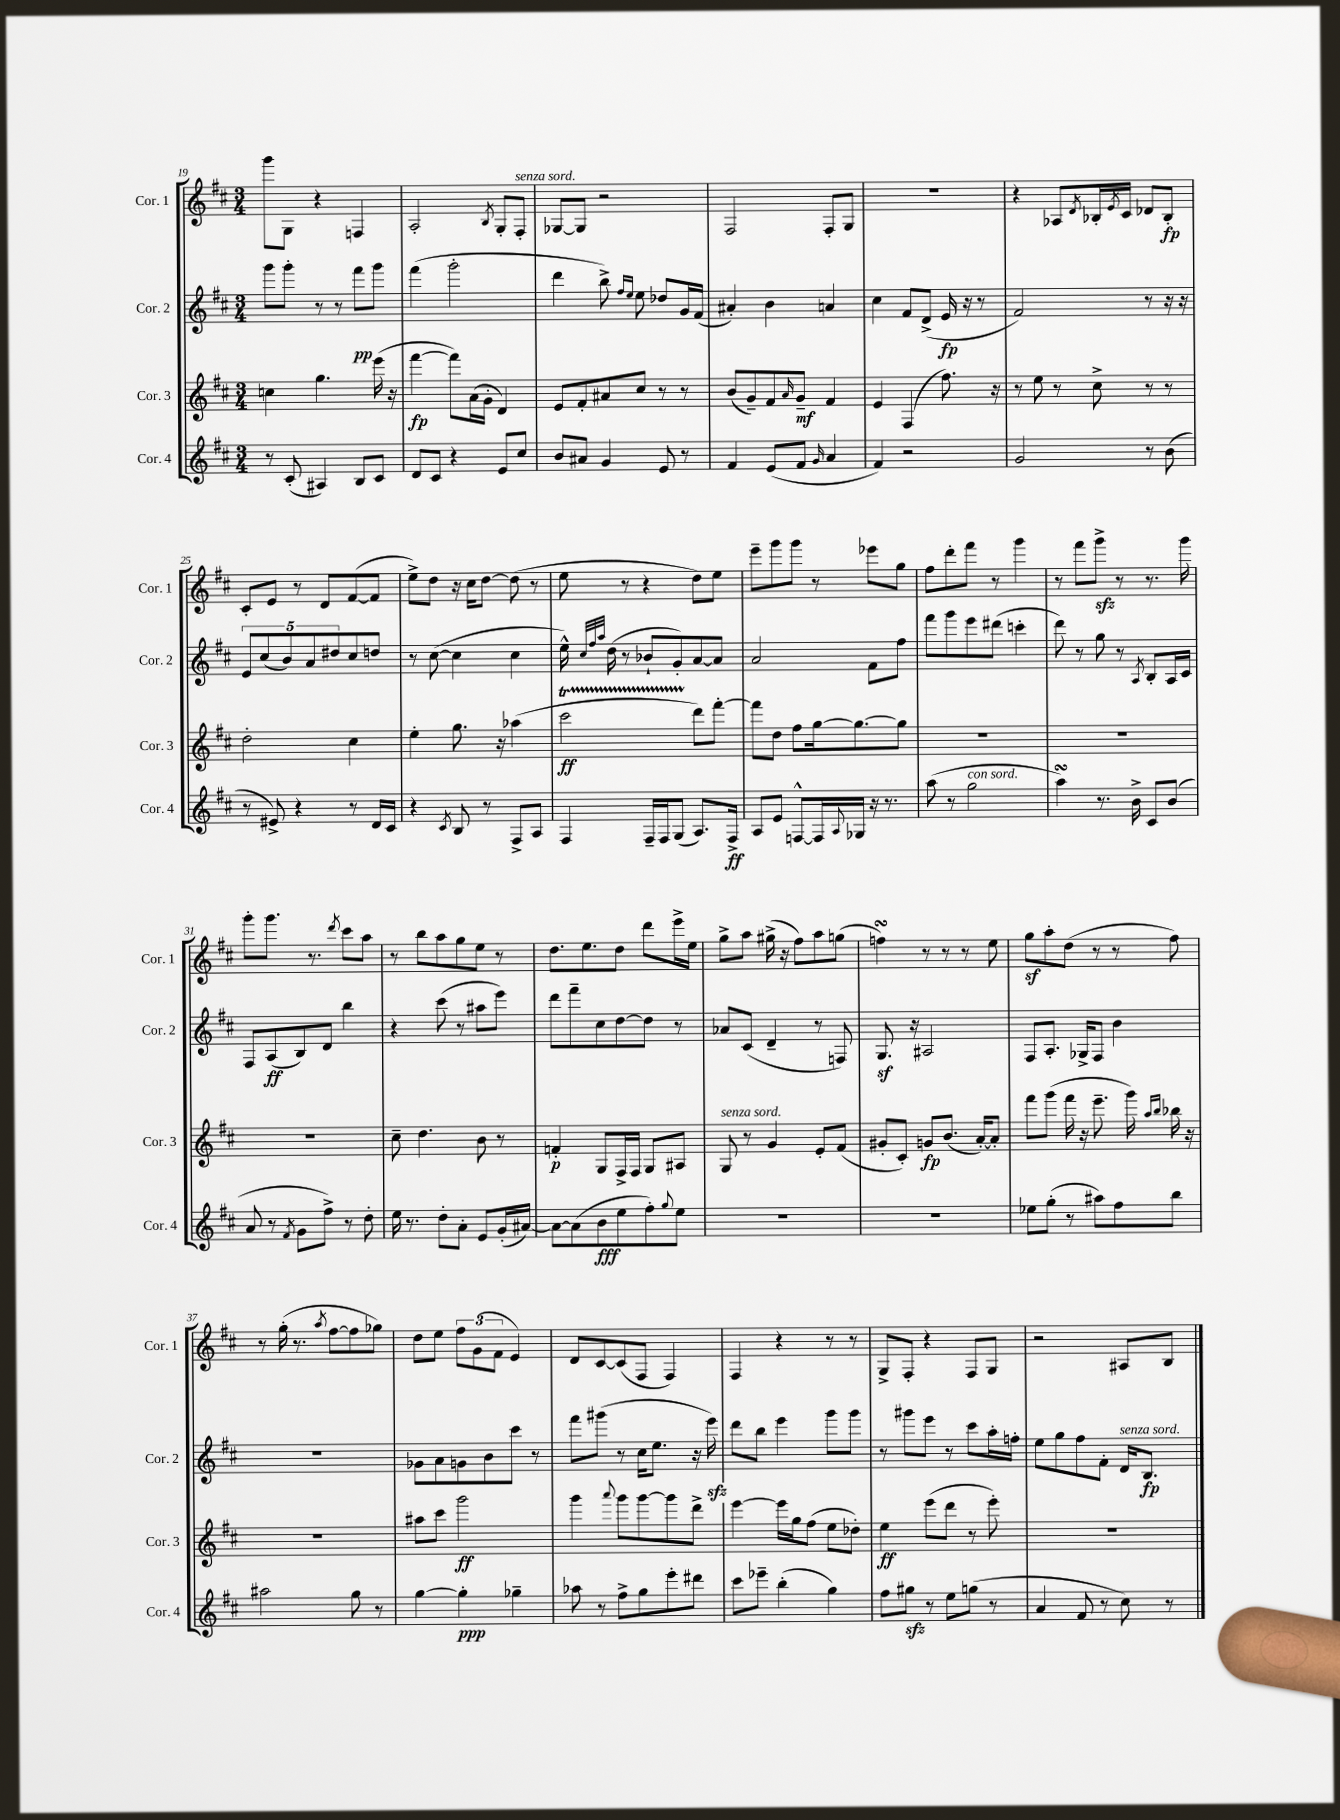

**kern	**kern	**kern	**kern
*staff4	*staff3	*staff2	*staff1
*clefG2	*clefG2	*clefG2	*clefG2
*k[f#c#]	*k[f#c#]	*k[f#c#]	*k[f#c#]
*M3/4	*M3/4	*M3/4	*M3/4
8r	4cc	8ggg	8ggg
(8c#'	.	8ggg'	8G
4A#)	4.gg	8r	4r
.	.	8r	.
8B	.	8fff#	4F
8c#	(16eee	8ggg	.
.	16r	.	.
=	=	=	=
8d	[4fff#	(4fff#	2A'
8c#	.	.	.
4r	8fff#])	2ggg'	.
.	(16a	.	.
.	16g'	.	.
.	.	.	8qB
8e	4d)	.	8G'
8cc#	.	.	8F#'
=	=	=	=
8b	8e	4ddd	[8G-
8a#	8f#'	.	8G-]
4g	8a#	8bb^)	2r
.	.	16qqff#	.
.	.	16qqee	.
.	8cc#	8ee	.
8e	8r	8dd-	.
8r	8r	16g	.
.	.	(16f#	.
=	=	=	=
4f#	(8b	4a#')	2F#
.	8g~)	.	.
(8e	8f#	4b	.
.	16qqa	.	.
8f#	8g~	.	.
16qqg	.	.	.
4a	4f#	4a	8F#'
.	.	.	8G
=	=	=	=
4f#)	4e	4cc#	2.r
2r	(4F#	8f#	.
.	.	(8d^	.
.	8.ff#)	16e	.
.	.	16r	.
.	.	8r	.
.	16r	.	.
=	=	=	=
2g	8r	2f#)	4r
.	8ee	.	.
.	8r	.	8A-
.	.	.	8qd
.	8cc#^	.	16B-'
.	.	.	8qe
.	.	.	16c#
8r	8r	8r	8d-
(8b	8r	16r	8B-'
.	.	16r	.
=	=	=	=
8r	2dd'	10e	8c#'
.	.	(10cc#	.
8e#^)	.	.	8e
.	.	10b)	.
4r	.	.	8r
.	.	10a	.
.	.	.	8d
.	.	10dd#	.
8r	4cc#	8cc#	([8f#
16d	.	8dd	8f#]
16c#	.	.	.
=	=	=	=
4r	4ee'	8r	8ee^)
.	.	([8cc#	8dd
8qc#	.	.	.
8B	8.gg	4cc#]	16r
.	.	.	16cc#
8r	.	.	[8dd
.	16r	.	.
8F#^	(4aa-	4cc#	(8dd]
8A	.	.	8r
=	=	=	=
4F#	2ccc#	16ee^^)	8ee
.	.	32qqcc#	.
.	.	32qqff#	.
.	.	32qqaa	.
.	.	(16dd	.
.	.	8r	8r
16F#~	.	8b-`	4r
16F#	.	.	.
(8G	.	8g')	.
8.A)	8ddd)	[8a	8dd)
.	[8fff#'	8a]	8ee
16F#^	.	.	.
=	=	=	=
8A	8fff#]	2a	8eee~
8e	8dd	.	8ggg
[8F^^	8ff#	.	8ggg
16F]	[16gg	.	8r
8qqA	.	.	.
16G-	8.gg_	.	.
16r	.	8f#	8eee-
8.r	.	.	.
.	8gg]	8ff#	8gg
=	=	=	=
(8aa	2.r	8fff#	8ff#
8r	.	8ggg	8ddd'
2gg	.	8eee	8fff#
.	.	(8ddd#	8r
.	.	4ccc'	4ggg
=	=	=	=
4aa)	2.r	8ddd)	8r
.	.	8r	8fff#
8.r	.	8gg	8ggg^
.	.	8r	8r
16b^	.	.	.
.	.	8qA	.
8c#	.	8B'	8.r
(8b	.	16A	.
.	.	16c#	16ggg
=	=	=	=
8a	2.r	8F#	8ggg'
8r	.	(8A	8.ggg
8qf#	.	.	.
8g	.	8B)	.
.	.	.	8.r
8ff#^)	.	8d	.
.	.	.	8qddd
8r	.	4bb	8ccc#
8dd'	.	.	8aa
=	=	=	=
16ee	8cc#~	4r	8r
8.r	.	.	.
.	4.dd	.	8bb
8dd'	.	(8ccc#	8aa
8a'	.	8r	8gg
8e	8b	8aa#	8ee
(16g'	8r	8eee)	8r
[16a#)	.	.	.
=	=	=	=
8a#_	4f'	8ddd	8.dd
(8a#]	.	8fff#~	.
.	.	.	8.ee
8b	8G	8cc#	.
8ee	16F#^	[8dd	8dd
.	16F#	.	.
8ff#')	8G	8dd]	8ddd
8qqgg	.	.	.
8ee	8A#	8r	16eee^
.	.	.	16ee
=	=	=	=
2.r	8G	8a-	8gg^
.	8r	(8c#	8aa
.	4g	4d~	(16gg#^
.	.	.	16r
.	.	.	8ff#)
.	8e'	8r	8aa
.	(8f#	8F)	(8gg
=	=	=	=
2.r	8g#'	8.G	4ff)
.	8c#')	.	.
.	.	16r	.
.	8g	2A#	8r
.	(8.b	.	8r
.	.	.	8r
.	[16a')	.	.
.	8a']	.	8ee
=	=	=	=
8ee-	8fff#	8F#	8gg
(8gg'	(8ggg	8.A'	8aa'
8r	16fff#	.	(8dd
.	16r	16G-^	.
8aa#)	8.eee~	8F#	8r
8ff#	.	4b	8r
.	16ggg)	.	.
.	16qqaa	.	.
.	16qqbb	.	.
8bb	16bb-	.	8ff#)
.	16r	.	.
=	=	=	=
2aa#	2.r	2.r	8r
.	.	.	(16gg'
.	.	.	8.r
.	.	.	8qaa
.	.	.	[8ff#
8gg	.	.	8ff#]
8r	.	.	8gg-)
=	=	=	=
[4gg	8aa#	8g-	8dd
.	8ccc#	8a	8ee
4gg']	2ggg	8g	12ff#
.	.	.	(12g
.	.	8b	.
.	.	.	12f#
4gg-~	.	8ccc#	4e)
.	.	8r	.
=	=	=	=
8aa-	4ggg	8fff#	8d
8r	.	(8ggg#	[8c#
.	8qqaaa	.	.
8ff#^	8ggg	8r	(8c#]
8gg	[8ggg	16cc#	8F#
.	.	8.ee	.
8eee'	8ggg]	.	4F#)
8ddd#	8ddd^	16r	.
.	.	16eee)	.
=	=	=	=
8ccc#	[4eee	8ddd	4F#
8eee-~	.	8bb	.
(4bb'	16eee]	4eee	4r
.	16gg	.	.
.	(8ff#	.	.
4gg)	8ee	8ggg	8r
.	8dd-')	8ggg	8r
=	=	=	=
8ff#	4ee	8r	8G^
8gg#	.	8ggg#	8F#'
8r	(8eee	8eee	4r
8ee	8ddd	8r	.
(8gg	8r	8ccc#	8F#
8r	8eee')	16aa'	8G
.	.	16ff'	.
=	=	=	=
4a	2.r	8ee	2r
.	.	8gg	.
8f#	.	8ff#	.
8r	.	8f#'	.
8cc#)	.	16d	8A#
.	.	8.B	.
8r	.	.	8B
==	==	==	==
*-	*-	*-	*-
